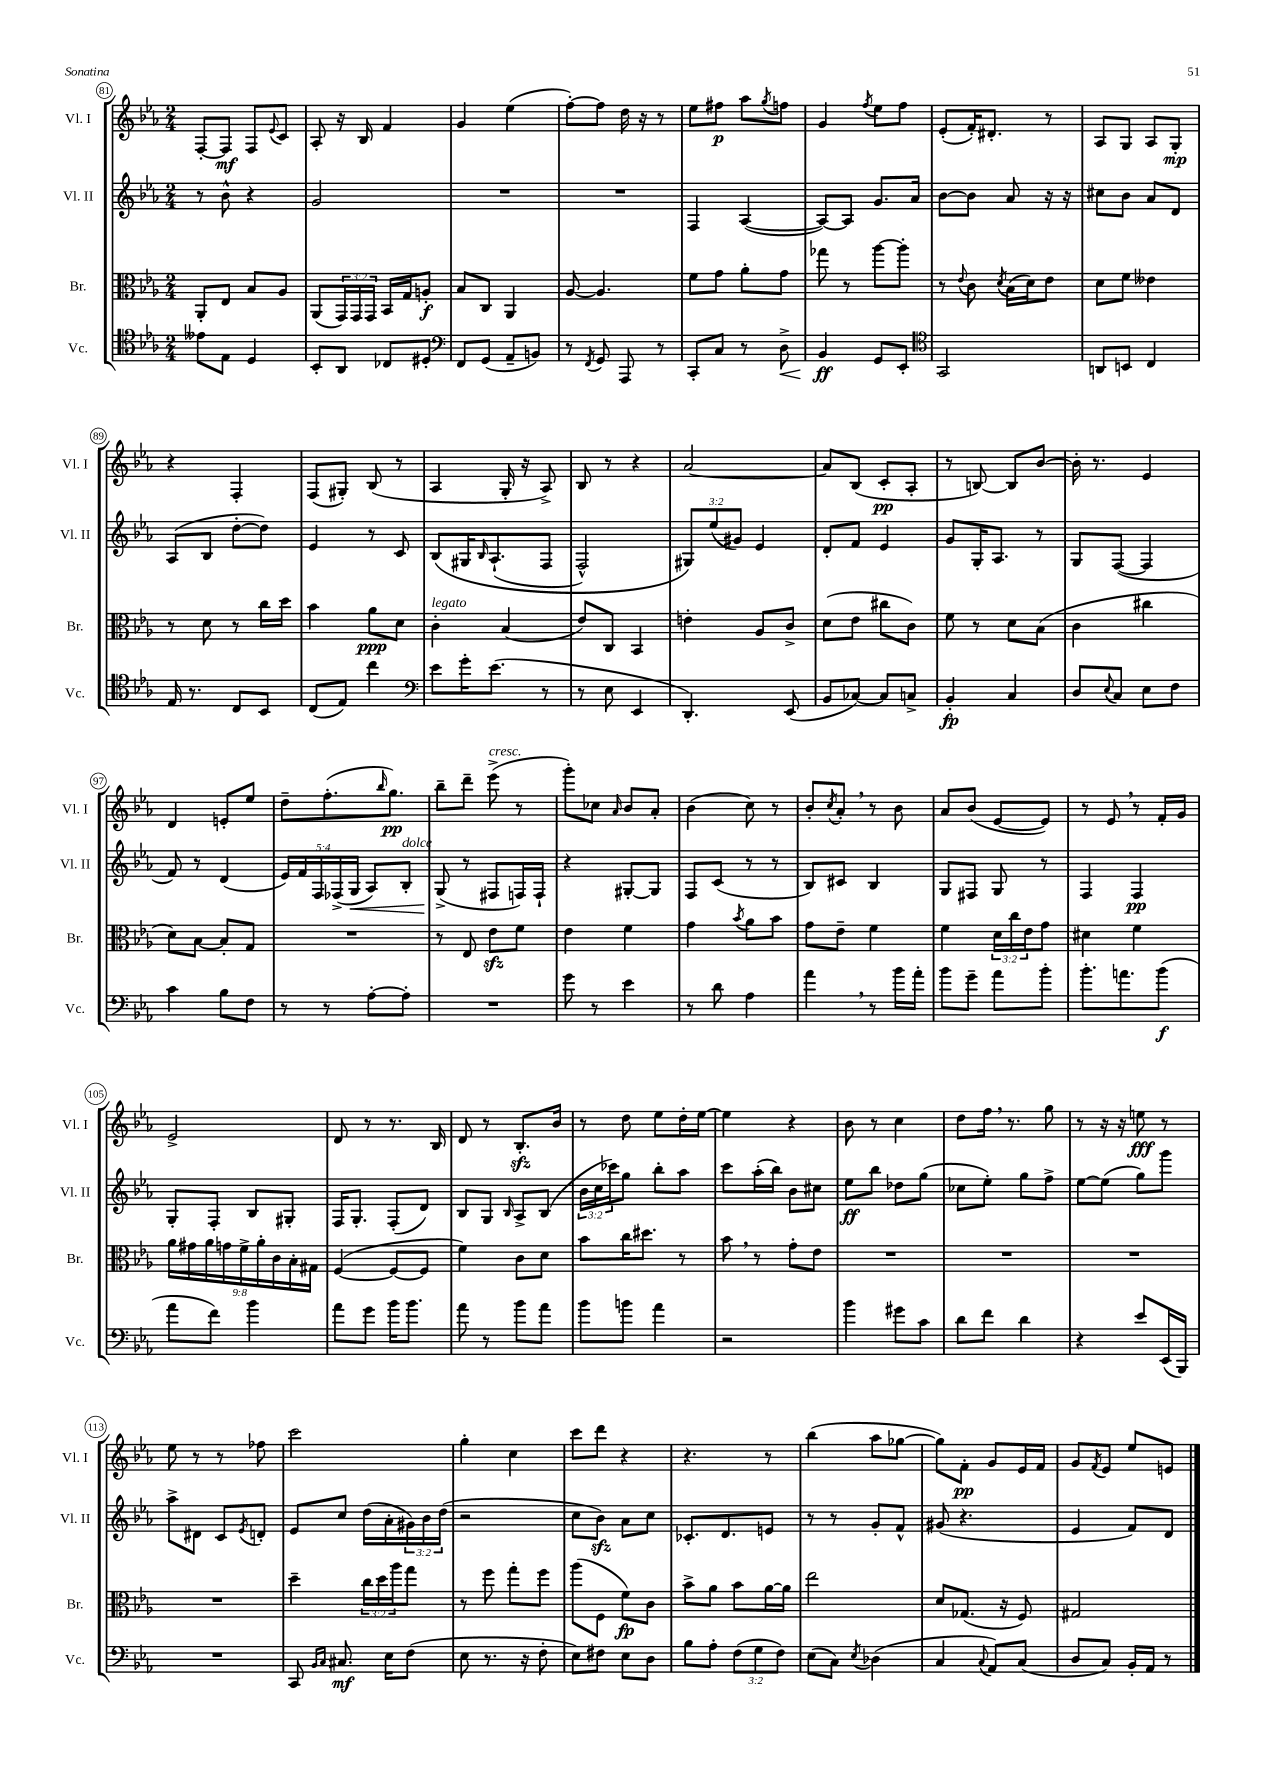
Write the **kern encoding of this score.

**kern	**kern	**kern	**kern
*staff4	*staff3	*staff2	*staff1
*clefC4	*clefC3	*clefG2	*clefG2
*k[b-e-a-]	*k[b-e-a-]	*k[b-e-a-]	*k[b-e-a-]
*M2/4	*M2/4	*M2/4	*M2/4
8e--	8AA-'	8r	[8F'
8E-	8E-	8b-^^	8F]
4D	8B-	4r	8F
.	.	.	8qqe-
.	8A-	.	8c
=	=	=	=
8BB-'	(8AA-	2g	8A-'
8AA-	24GG)	.	16r
.	24GG	.	.
.	.	.	16B-
.	24GG	.	.
8C-	16BB-	.	4f
.	16G	.	.
8D#'	8A'	.	.
=	=	=	=
*clefF4	*	*	*
8FF	8B-	2r	4g
(8GG	8C	.	.
8AA-~	4AA-	.	(4ee-
8BB)	.	.	.
=	=	=	=
8r	[8A-	2r	[8ff')
8qFF	.	.	.
8GG	4.A-]	.	8ff]
8AAA-	.	.	16dd
.	.	.	16r
8r	.	.	8r
=	=	=	=
8CC'	8f	4F	8ee-
8C	8g	.	8ff#
8r	8a-'	([4A-	8aa-
.	.	.	8qgg
8D^	8g	.	8ff
=	=	=	=
4BB-	8gg-	8A-_)	4g
.	8r	8A-]	.
.	.	.	8qff
8GG	[8aa-	8.g	8ee-
8EE-'	8aa-']	.	8ff
.	.	16a-	.
=	=	=	=
*clefC4	*	*	*
2GG	8r	[8b-	(8e-'
.	8qqe-	.	.
.	8c	8b-]	16f')
.	.	.	8.d#'
.	8qd	.	.
.	(16B-	8a-	.
.	16d)	.	.
.	8e-	16r	8r
.	.	16r	.
=	=	=	=
8AA	8d	8cc#	8A-
8BB	8f	8b-	8G
4C	4e--	8a-	8A-
.	.	8d	8G'
=	=	=	=
16E-	8r	(8A-	4r
8.r	.	.	.
.	8d	8B-	.
8C	8r	[8dd'	4F'
8BB-	16cc	8dd])	.
.	16dd	.	.
=	=	=	=
(8C	4b-	4e-	(8F
8E-)	.	.	8G#')
4cc	8a-	8r	(8B-
.	8d	8c	8r
=	=	=	=
*clefF4	*	*	*
8e-	4c'	&(8B-	4A-
16g'	.	16G#	.
.	.	16qqB-	.
(8.e-	.	(8.A-`	.
.	(4B-	.	16G'
.	.	.	16r
8r	.	8F	8A-^)
=	=	=	=
8r	8e-)	2F^^)	8B-
8E-	8C	.	8r
4EE-	4BB-	.	4r
=	=	=	=
4.DD')	4e'	12G#&)	[2a-
.	.	(12ee-	.
.	.	12g#)	.
.	8A-	4e-	.
(8EE-	8c^	.	.
=	=	=	=
8BB-	(8d	8d'	8a-]
[8C-)	8e-	8f	(8B-
8C-]	8cc#	4e-	8c'
8C^	8c)	.	8A-'
=	=	=	=
4BB-'	8f	8g	8r
.	8r	16G'	[8B)
.	.	8.A-	.
4C	8d	.	8B]
.	(8B-	8r	[8b-
=	=	=	=
8D	4c	8G	16b-']
.	.	.	8.r
8qqE-	.	.	.
8C	.	([8F	.
8E-	4cc#	4F]	4e-
8F	.	.	.
=	=	=	=
4c	8d)	8f)	4d
.	[8B-	8r	.
8B-	8B-']	(4d	8e'
8F	8G	.	8ee-
=	=	=	=
8r	2r	20e-)	8dd~
.	.	20f	.
.	.	20F	.
8r	.	.	(8.ff'
.	.	(20F-^	.
.	.	20G	.
[8A-'	.	8A-)	.
.	.	.	16qqbb-
.	.	.	8.gg)
8A-']	.	8B-'	.
=	=	=	=
2r	8r	(8G^	8bb-~
.	8E-	8r	8ddd~
.	8e-	8F#	(8eee-^
.	8f	16F)	8r
.	.	16F`	.
=	=	=	=
8g	4e-	4r	8ggg')
8r	.	.	8cc-
.	.	.	16qqa-
4e-	4f	[8G#'	8b-
.	.	8G#]	8a-'
=	=	=	=
8r	4g	8F	(4b-
8d	.	(8c	.
.	8qb-	.	.
4A-	8a-	8r	8cc)
.	8b-	8r	8r
=	=	=	=
4a-	8g	8B-)	8b-'
.	.	.	8qcc
.	8e-~	8c#	8a-'
8r	4f	4B-	8r
16b-	.	.	8b-
16a-'	.	.	.
=	=	=	=
8b-	4f	8G	8a-
8g~	.	8F#	(8b-
8a-	24d	8G	[8e-
.	24cc	.	.
.	24e-	.	.
8b-'	8g	8r	8e-])
=	=	=	=
8.b-'	4d#	4F	8r
.	.	.	8e-
8.a	.	.	.
.	4f	4F	8r
(8b-	.	.	16f'
.	.	.	16g
=	=	=	=
8a-	18a-	8G'	2e-^
.	18g#	.	.
.	18a-	.	.
8f)	.	8F'	.
.	18g	.	.
.	18f^	.	.
4b-	.	8B-	.
.	18a-'	.	.
.	18c	.	.
.	.	8G#'	.
.	18B-'	.	.
.	18G#	.	.
=	=	=	=
8a-	([4F	16F	8d
.	.	8.G'	.
8g	.	.	8r
16b-	8F_	(8F'	8.r
8.b-	.	.	.
.	8F]	8d)	.
.	.	.	16B-
=	=	=	=
8a-	4f)	8B-	8d
8r	.	8G	8r
.	.	16qqB-	.
8b-	8c	8A-^	8.B-'
8a-	8d	(8B-	.
.	.	.	16b-
=	=	=	=
8b-	8b-	24b-	8r
.	.	24cc	.
.	.	24ccc-)	.
8b	16cc	8gg	8dd
.	8.dd#	.	.
4a-	.	8bb-'	8ee-
.	8r	8aa-	16dd'
.	.	.	[16ee-
=	=	=	=
2r	8b-	8ccc	4ee-]
.	8r	(16aa-'	.
.	.	16bb-)	.
.	8g'	8b-	4r
.	8e-	8cc#	.
=	=	=	=
4b-	2r	8ee-	8b-
.	.	8bb-	8r
8g#	.	8dd-	4cc
8c	.	(8gg	.
=	=	=	=
8d	2r	8cc-	8dd
8f	.	8ee-')	16ff
.	.	.	8.r
4d	.	8gg	.
.	.	8ff^	8gg
=	=	=	=
4r	2r	[8ee-	8r
.	.	(8ee-]	16r
.	.	.	16r
8e-	.	8gg)	8ee
(16EE-	.	8ggg	8r
16BBB-)	.	.	.
=	=	=	=
2r	2r	8aa-^	8ee-
.	.	8d#	8r
.	.	8c	8r
.	.	8qe-	.
.	.	8d'	8ff-
=	=	=	=
8CC	4dd~	8e-	2ccc
16qqBB-	.	.	.
16qqC	.	.	.
8.C#	.	8cc	.
.	24cc	(16dd	.
.	24dd	.	.
16E-	.	16a-'	.
.	24aa-	.	.
(8F	8gg	24g#)	.
.	.	24b-	.
.	.	(24dd	.
=	=	=	=
8E-	8r	2r	4gg'
8.r	8ff	.	.
.	8gg'	.	4cc
16r	.	.	.
8F'	8ff	.	.
=	=	=	=
8E-)	(8aa-	8cc	8ccc
8F#	8F	8b-)	8ddd
8E-	8f)	8a-	4r
8D	8c	8cc	.
=	=	=	=
8B-	8b-^	8.c-'	4.r
8A-'	8a-	.	.
.	.	8.d	.
(12F	8b-	.	.
12G	.	.	.
.	[16a-	8e	8r
12F)	.	.	.
.	16a-]	.	.
=	=	=	=
(8E-	2ee-	8r	(4bb-
8C)	.	8r	.
8qE-	.	.	.
(4D-	.	8g'	8aa-
.	.	8f^^	[8gg-
=	=	=	=
4C	8d	(8g#	8gg-])
.	(8.G-	4.r	8f'
8qqC	.	.	.
8AA-)	.	.	8g
.	16r	.	.
(8C	8F)	.	16e-
.	.	.	16f
=	=	=	=
8D	2G#	4e-	8g
.	.	.	8qf
8C)	.	.	8e-
16BB-'	.	8f)	8ee-
16AA-	.	.	.
8r	.	8d	8e
==	==	==	==
*-	*-	*-	*-
